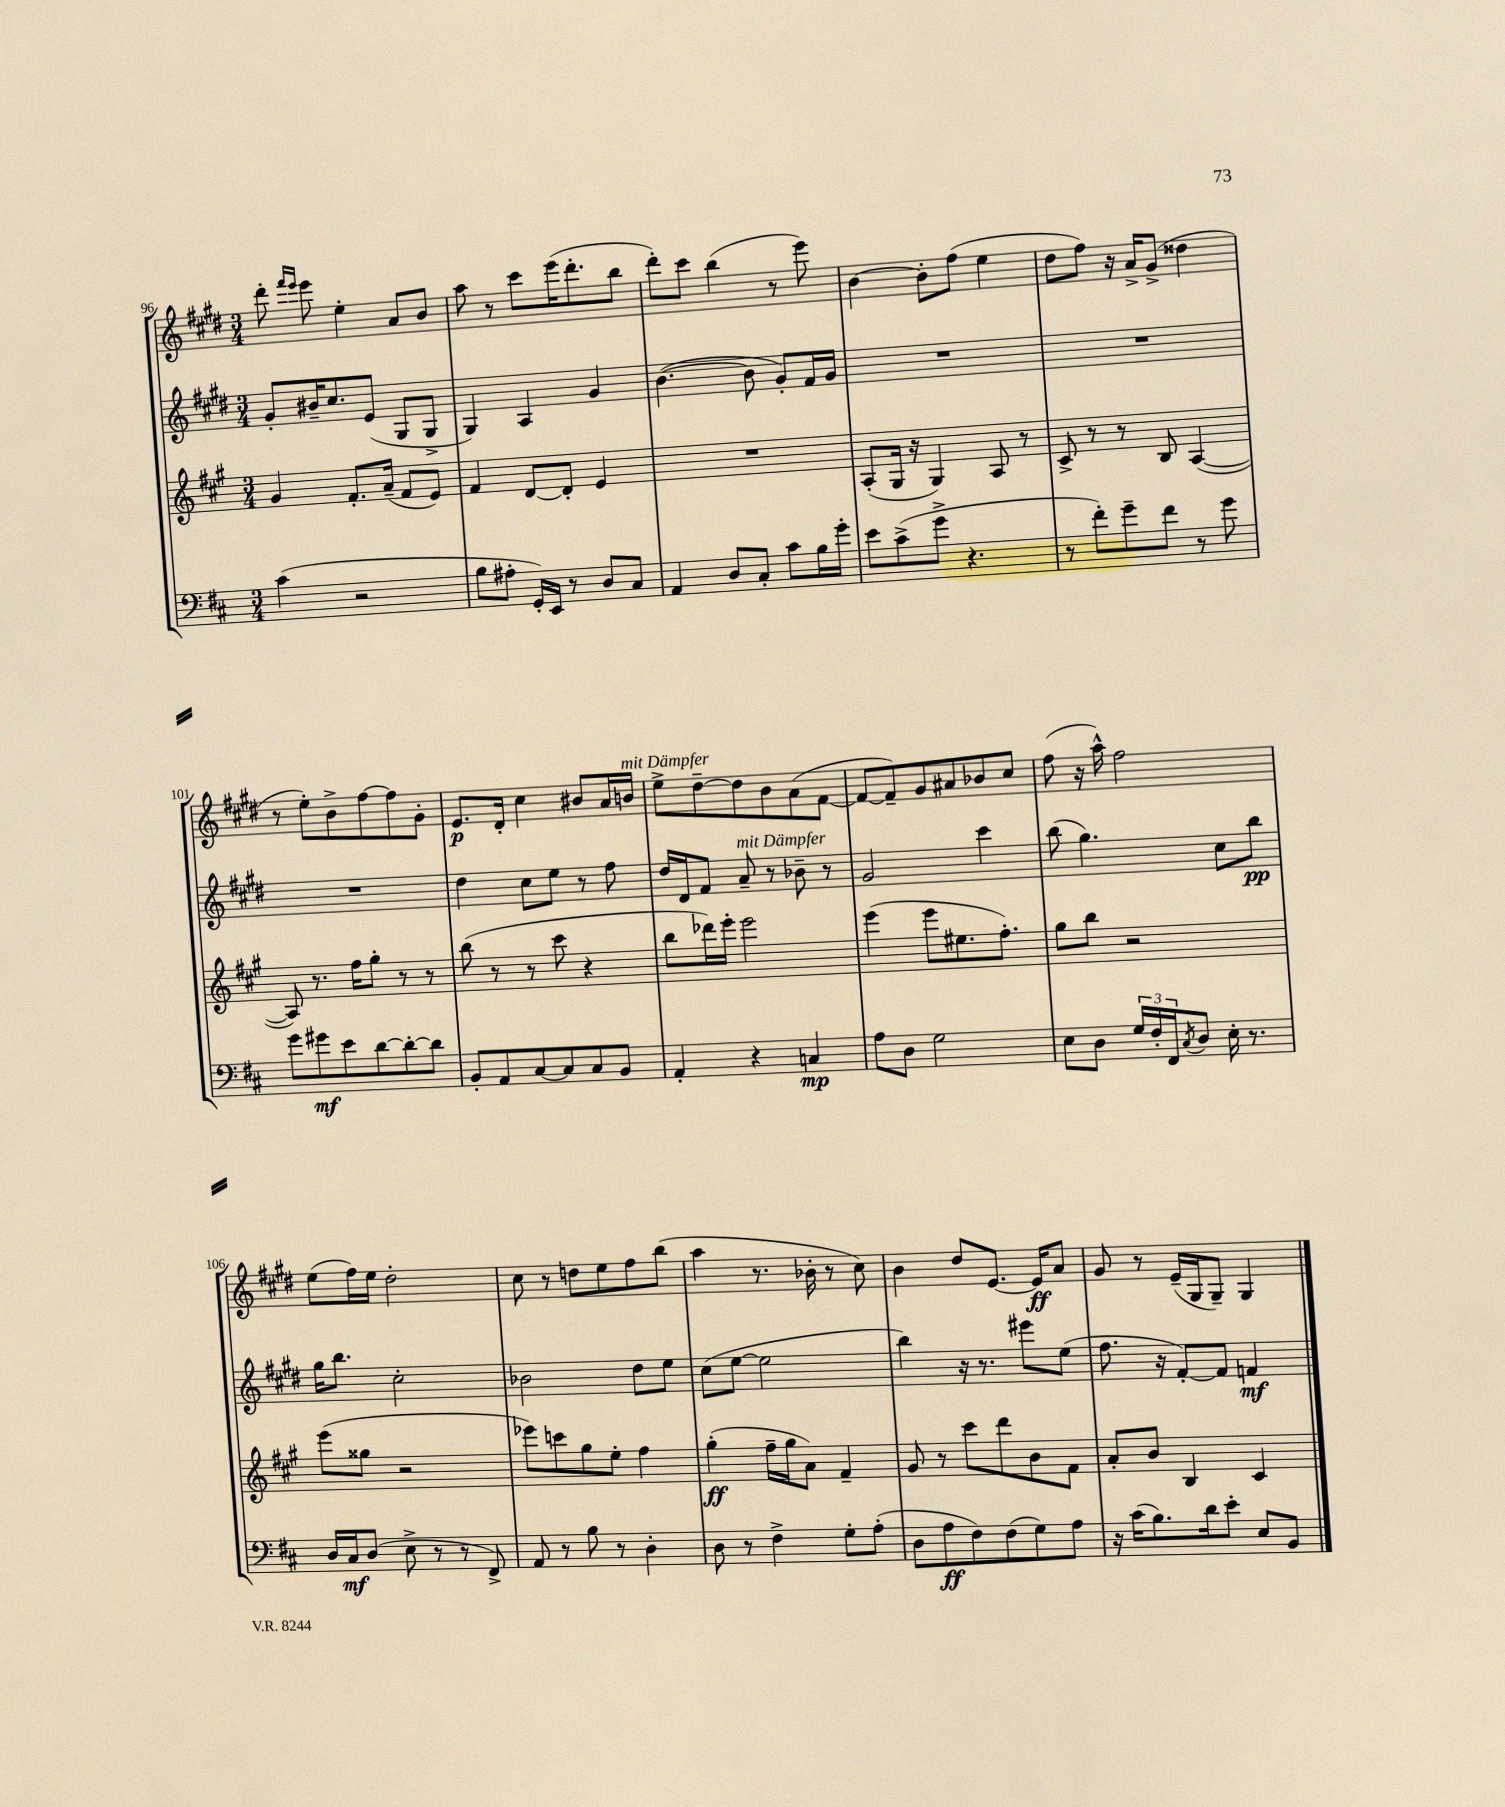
<<
\new StaffGroup <<
\new Staff = "s0" {
    \clef treble \key e \major \numericTimeSignature \time 3/4
    dis'''8-. \grace { fis'''16 e'''16 } e'''8 e''4-. a'8 b'8 |
    a''8 r8 cis'''8 e'''16( dis'''8.-. b''8 |
    dis'''8-.) cis'''8 b''4( r8 e'''8) |
    b'4~ b'8-. fis''8( e''4 |
    dis''8 fis''8) r16 a'16-> gis'8->( disis''4 |
    r8 e''8-.) b'8-> fis''8~ fis''8 gis'8-. |
    e'8.\p dis'16-. cis''4 bis'8 a'16 b'16^\markup { \italic "mit Dämpfer" } |
    e''8-> dis''8~-- dis''8 b'8 a'8( fis'8~ |
    fis'8~ fis'8--) gis'8 ais'8 bes'8 cis''8 |
    fis''8( r16 a''16-^) fis''2 |
    e''8( fis''16) e''16 dis''2-. |
    cis''8 r8 d''8 e''8 fis''8 b''8( |
    a''4 r8. bes'16-. r8 cis''8) |
    b'4 dis''8 e'8.~ e'16\ff a'8 |
    gis'8 r8 e'16--( gis16 gis8--) gis4 \bar "|." |
}
\new Staff = "s1" {
    \clef treble \key e \major \numericTimeSignature \time 3/4
    gis'8-. bis'16-- cis''8. e'8( gis8 gis8-> |
    gis4) a4 gis'4 |
    b'4.~( b'8 gis'8-.) fis'16 gis'16 |
    R2. |
    R2. |
    R2. |
    dis''4 cis''8 e''8 r8 fis''8 |
    dis''16 dis'16 fis'8 a'8--^\markup { \italic "mit Dämpfer" } r8 bes'8-- r8 |
    gis'2 cis'''4 |
    b''8( gis''4.) cis''8 b''8\pp |
    gis''16 b''8. cis''2-. |
    bes'2 dis''8 e''8 |
    cis''8( e''8~ e''2 |
    b''4) r16 r8. eis'''8 e''8( |
    fis''8. r16 fis'8~-.) fis'8 f'4\mf \bar "|." |
}
\new Staff = "s2" {
    \clef treble \key a \major \numericTimeSignature \time 3/4
    gis'4 fis'8.-. a'16--( fis'8 e'8) |
    fis'4 d'8~ d'8-. e'4 |
    R2. |
    a8-.( gis16 r16 gis4) a8 r8 |
    cis'8-> r8 r8 b8 a4~( |
    a8) r8. fis''16 gis''8-. r8 r8 |
    b''8( r8 r8 cis'''8 r4 |
    b''8 des'''16) e'''16-. e'''2 |
    e'''4( e'''8 eis''8. fis''8.-.) |
    gis''8 b''8 r2 |
    e'''8( gisis''8 r2 |
    ees'''8) c'''8 gis''8 e''8-. fis''4 |
    gis''4-.\ff( fis''16-- gis''16 a'8) fis'4-- |
    gis'8 r8 cis'''8 d'''8 b'8 fis'8 |
    a'8-. b'8 b4 cis'4 \bar "|." |
}
\new Staff = "s3" {
    \clef bass \key d \major \numericTimeSignature \time 3/4
    cis'4( r2 |
    b8 ais8-. g,16-.) e,16 r8 d8 cis8 |
    a,4 d8 cis8-. cis'8 b16 g'16-. |
    e'8 cis'8->( g'8-> r4. |
    r8 fis'8-.) g'8-- fis'8 r8 g'8 |
    g'8 gis'8\mf e'8 d'8~ d'8~-. d'8 |
    b,8-. a,8 cis8~ cis8 cis8 b,8 |
    a,4-. r4 c4\mp |
    a8 d8 g2 |
    e8 d8 \tuplet 3/2 { g16 fis16-. fis,16 } \acciaccatura { cis8 } d8 e16-. r8. |
    d16 cis16\mf d8( e8-> r8 r8 fis,8->) |
    a,8 r8 b8 r8 d4-. |
    d8 r8 fis4-> g8-. a8-.( |
    d8 a8\ff fis8) fis8( g8) a8 |
    r16 cis'16( b8.) d'16 e'8-. e8 b,8 \bar "|." |
}
>>
>>
\layout { \context { \Score currentBarNumber = #96 } }
